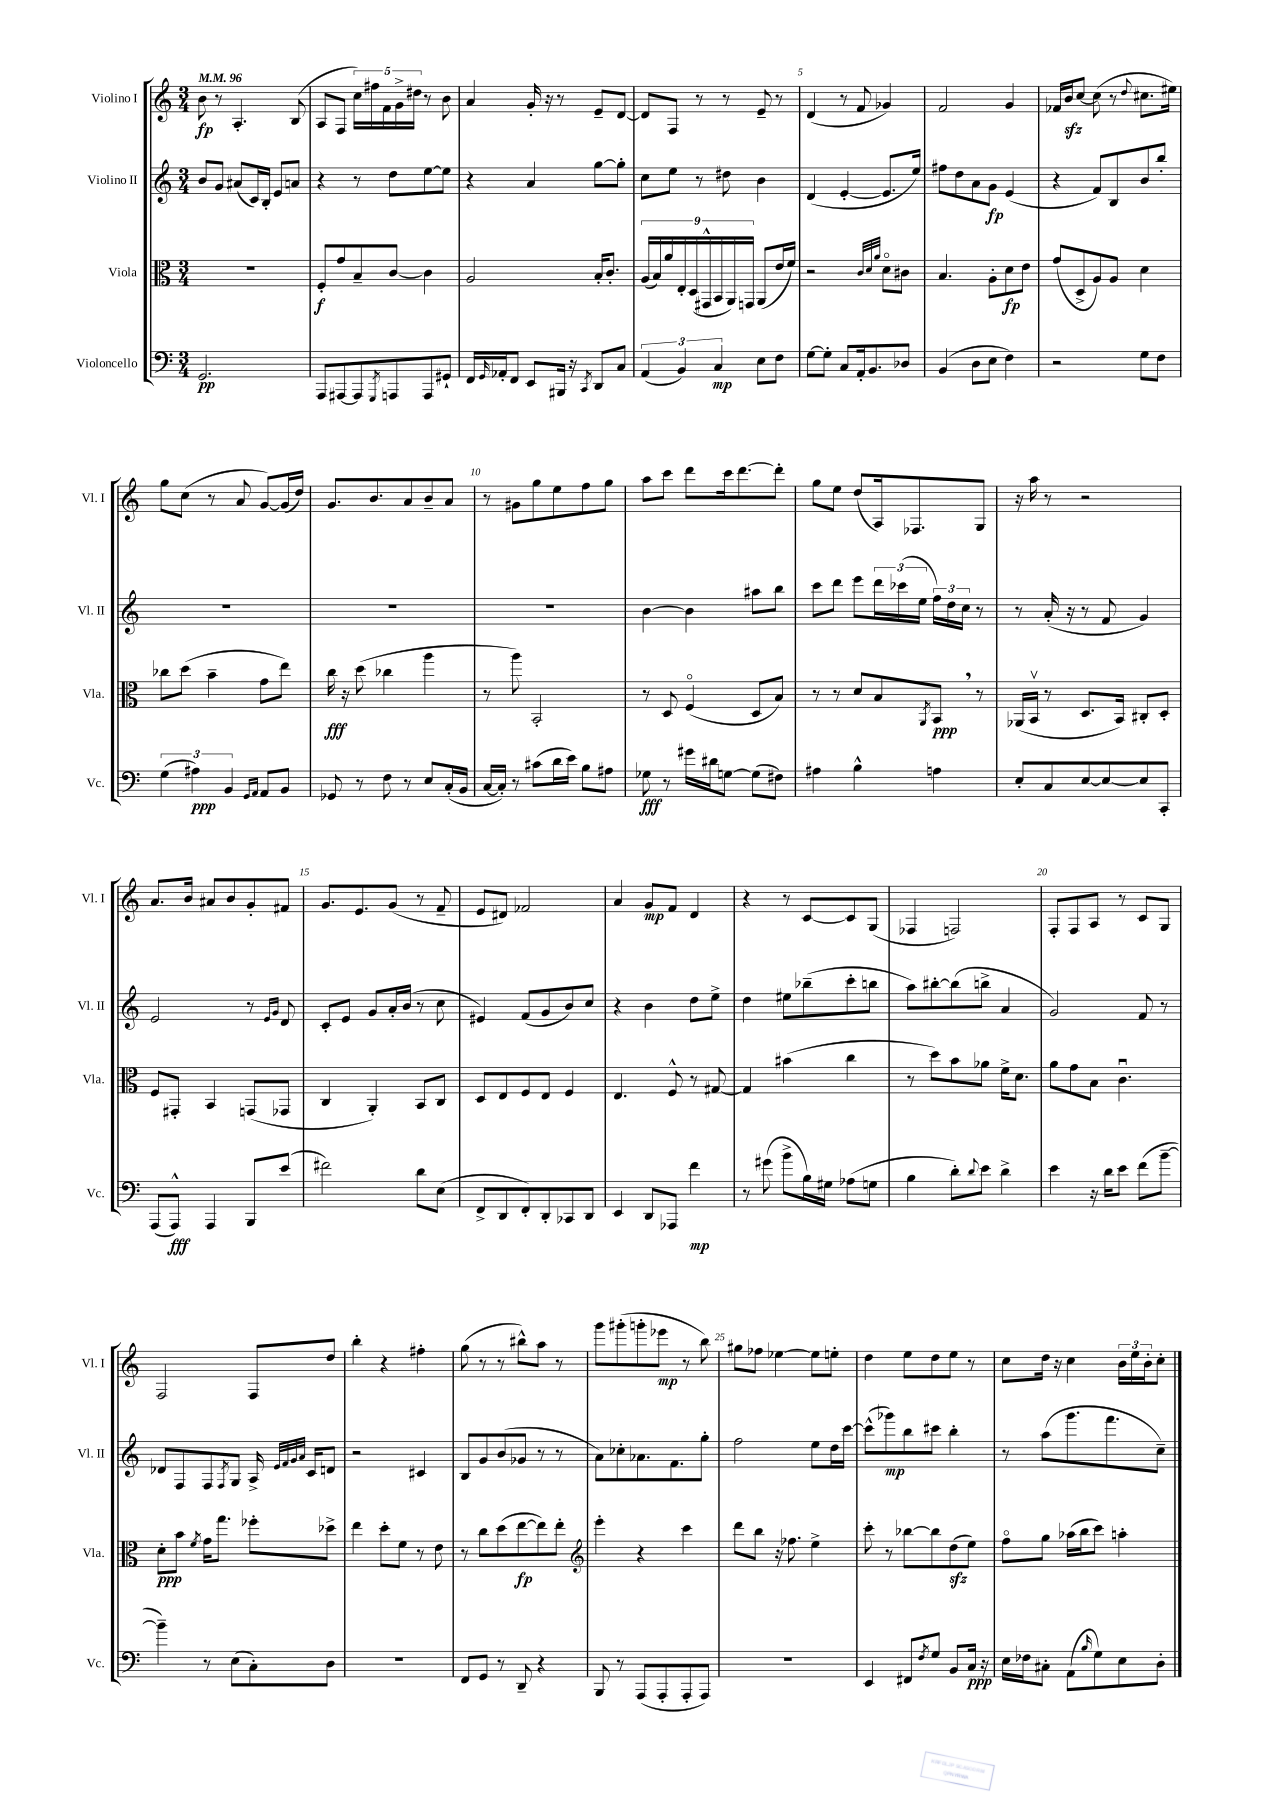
<<
\new StaffGroup <<
\new Staff = "s0" \with { instrumentName = "Violino I" shortInstrumentName = "Vl. I" } {
    \clef treble \key c \major \numericTimeSignature \time 3/4 \tempo 4 = 96
    b'8\fp r8 a4.-. b8( |
    a8 f8 \tuplet 5/4 { c''16) fis''16 f'16 g'16-> dis''16 } r8 b'8 |
    a'4 g'16-. r16 r8 e'8-- d'8~ |
    d'8 f8 r8 r8 e'8-- r8 |
    d'4( r8 f'8 ges'4) |
    f'2 g'4 |
    fes'16 b'16\sfz c''8~ c''8( r8 \appoggiatura { d''8 } cis''8. eis''16) |
    g''8 c''8( r8 a'8 g'8~) g'16( d''16) |
    g'8. b'8. a'8 b'8-- a'8 |
    r8 gis'8 g''8 e''8 f''8 g''8 |
    a''8 c'''8 d'''8 c'''16 d'''8.~ d'''8-. |
    g''8 e''8 d''8( a16) fes8. g8 |
    r16 a''16 r8 r2 |
    a'8. b'16 ais'8 b'8 g'8-. fis'8 |
    g'8. e'8. g'8( r8 f'8-- |
    e'8 dis'8) fes'2 |
    a'4 g'8\mp f'8 d'4 |
    r4 r8 c'8~ c'8 g8( |
    fes4 f2) |
    f8-. f8 a8 r8 c'8 g8 |
    f2 f8 d''8 |
    b''4-. r4 fis''4-. |
    g''8( r8 r8 bis''8-^) a''8 r8 |
    g'''8 gis'''8-.( g'''8-. ees'''8\mp r8 b''8) |
    gis''8 fes''8 ees''4~ ees''8 e''8-. |
    d''4 e''8 d''8 e''8 r8 |
    c''8 d''16 r16 c''4 \tuplet 3/2 { b'16 e''16 b'16-. } c''8-. \bar "|." |
}
\new Staff = "s1" \with { instrumentName = "Violino II" shortInstrumentName = "Vl. II" } {
    \clef treble \key c \major \numericTimeSignature \time 3/4
    b'8 g'8 ais'8( c'16) b16-. e'8 a'8 |
    r4 r8 d''8 e''8~ e''8 |
    r4 a'4 g''8~ g''8-. |
    c''8 e''8 r8 dis''8 b'4 |
    d'4( e'4~-. e'8. e''16) |
    fis''8 d''8 a'8 g'8\fp e'4( |
    r4 f'8) b8 b'8 b''8-. |
    R2. |
    R2. |
    R2. |
    b'4~ b'4 ais''8 b''8 |
    c'''8 d'''8 e'''8 \tuplet 3/2 { d'''16 ces'''16( e''16 } \tuplet 3/2 { f''16) d''16 c''16 } r8 |
    r8 a'16-.( r16 r8 f'8 g'4) |
    e'2 r8 \grace { e'16 g'16 } d'8 |
    c'8-. e'8 g'8 a'16-. b'16( r8 c''8 |
    eis'4) f'8( g'8 b'8) c''8 |
    r4 b'4 d''8 e''8-> |
    d''4 eis''8 bes''8--( c'''8-. b''8 |
    a''8) bis''8~-. bis''8( b''8-> a'4 |
    g'2) f'8 r8 |
    des'8 f8 f8 \acciaccatura { f8 } g8 a16-> \grace { e'32 f'32 g'32 a'32 } c'16 d'8 |
    r2 cis'4 |
    b8 g'8 b'8( ges'8 r8 r8 |
    a'8) ces''8-. aes'8. f'8. g''8-. |
    f''2 e''8 d''16 c'''16~ |
    c'''8-^( ges'''8\mp) b''8 cis'''8 b''4-. |
    r8 a''8( g'''8. f'''8. c''8--) \bar "|." |
}
\new Staff = "s2" \with { instrumentName = "Viola" shortInstrumentName = "Vla." } {
    \clef alto \key c \major \numericTimeSignature \time 3/4
    R2. |
    f8-.\f g'8 b8-- c'8~ c'4 |
    a2 b16-. c'8.-. |
    \tuplet 9/8 { a16( b16) a'16 e16-. d16( gis,16-^ b,16 a,16) g,16 } a,8( e'16 f'16) |
    r2 \grace { c'32 d'32 a'32 } d'8\flageolet cis'8 |
    b4. a8-. d'8\fp e'8 |
    g'8( d8-> a8) a8 d'4 |
    ces''8 d''8( b'4-- g'8 e''8) |
    c''16\fff r16 d''8( ces''4 a''4 |
    r8 a''8) b,2-. |
    r8 d8 f4\flageolet( d8 b8) |
    r8 r8 d'8 b8 \acciaccatura { a,8 } b,8\ppp \breathe r8 |
    aes,16( b,16\upbow r8 d8. b,16) cis8-. d8-. |
    f8 gis,8-. b,4 g,8( ges,8 |
    c4 a,4-.) b,8 c8 |
    d8 e8 f8 e8 f4 |
    e4. f8-^ r8 gis8~ |
    gis4 bis'4( c''4 |
    r8 d''8) b'8 aes'8 f'16-> d'8. |
    a'8 g'8 b8 c'4.\downbow |
    d'8-.\ppp b'8 \acciaccatura { f'8 } g'16 g''8. fes''8-. des''8-> |
    e''4 d''8-. f'8 r8 e'8 |
    r8 c''8 d''8( e''8~\fp e''8) e''8-. |
    \clef treble e'''4-. r4 c'''4 |
    d'''8 b''8 r16 fes''8. e''4-> |
    c'''8-. r8 bes''8~ bes''8 d''8\sfz( e''8) |
    f''8\flageolet g''8 aes''16( b''16 c'''8) a''4-. \bar "|." |
}
\new Staff = "s3" \with { instrumentName = "Violoncello" shortInstrumentName = "Vc." } {
    \clef bass \key c \major \numericTimeSignature \time 3/4
    g,2.\pp |
    a,,8 ais,,8~ ais,,8 \acciaccatura { g,,8 } a,,8 a,,8 gis,8-! |
    f,16 \grace { g,16 } aes,16-. f,8 e,8 bis,,16 r16 \acciaccatura { c,8 } d,8 c8 |
    \tuplet 3/2 { a,4( b,4) c4\mp } e8 f8 |
    g8~ g8-. c8 a,16-. b,8. des8 |
    b,4( d8 e8 f4) |
    r2 g8 f8 |
    \tuplet 3/2 { g4( ais4\ppp) b,4 } \grace { g,16 a,16 } a,8 b,8 |
    ges,8 r8 f8 r8 e8 c16-.( b,16 |
    c16~ c16-.) r8 cis'8( d'16 e'16) b8 ais8 |
    ges8\fff r8 gis'16 dis'16 g8~ g8( fis8) |
    ais4 b4-^ a4 |
    e8-. c8 e8~ e8~ e8 c,8-. |
    a,,8( a,,8-^\fff) a,,4 b,,8 e'8( |
    fis'2) d'8 e8( |
    f,8-> d,8 f,8-.) d,8-. ces,8 d,8 |
    e,4 d,8 aes,,8 f'4\mp |
    r8 gis'8( b'8-> b16) gis16 aes8( g8 |
    b4 d'8-.) \appoggiatura { d'8 } e'8 d'4-> |
    e'4 r16 d'16 e'8 f'8( b'8~-- |
    b'4--) r8 e8( c8-.) d8 |
    R2. |
    f,8 g,8 r8 d,8-- r4 |
    b,,8 r8 a,,8( a,,8-. a,,8-. a,,8) |
    R2. |
    e,4 fis,8 \acciaccatura { f8 } g8 b,8 c16\ppp r16 |
    e16 fes16 cis8-. a,8( \grace { b16 } g8) e8 d8-. \bar "|." |
}
>>
>>
\layout { \context { \Score \override BarNumber.break-visibility = ##(#f #t #t) barNumberVisibility = #(every-nth-bar-number-visible 5) } }
